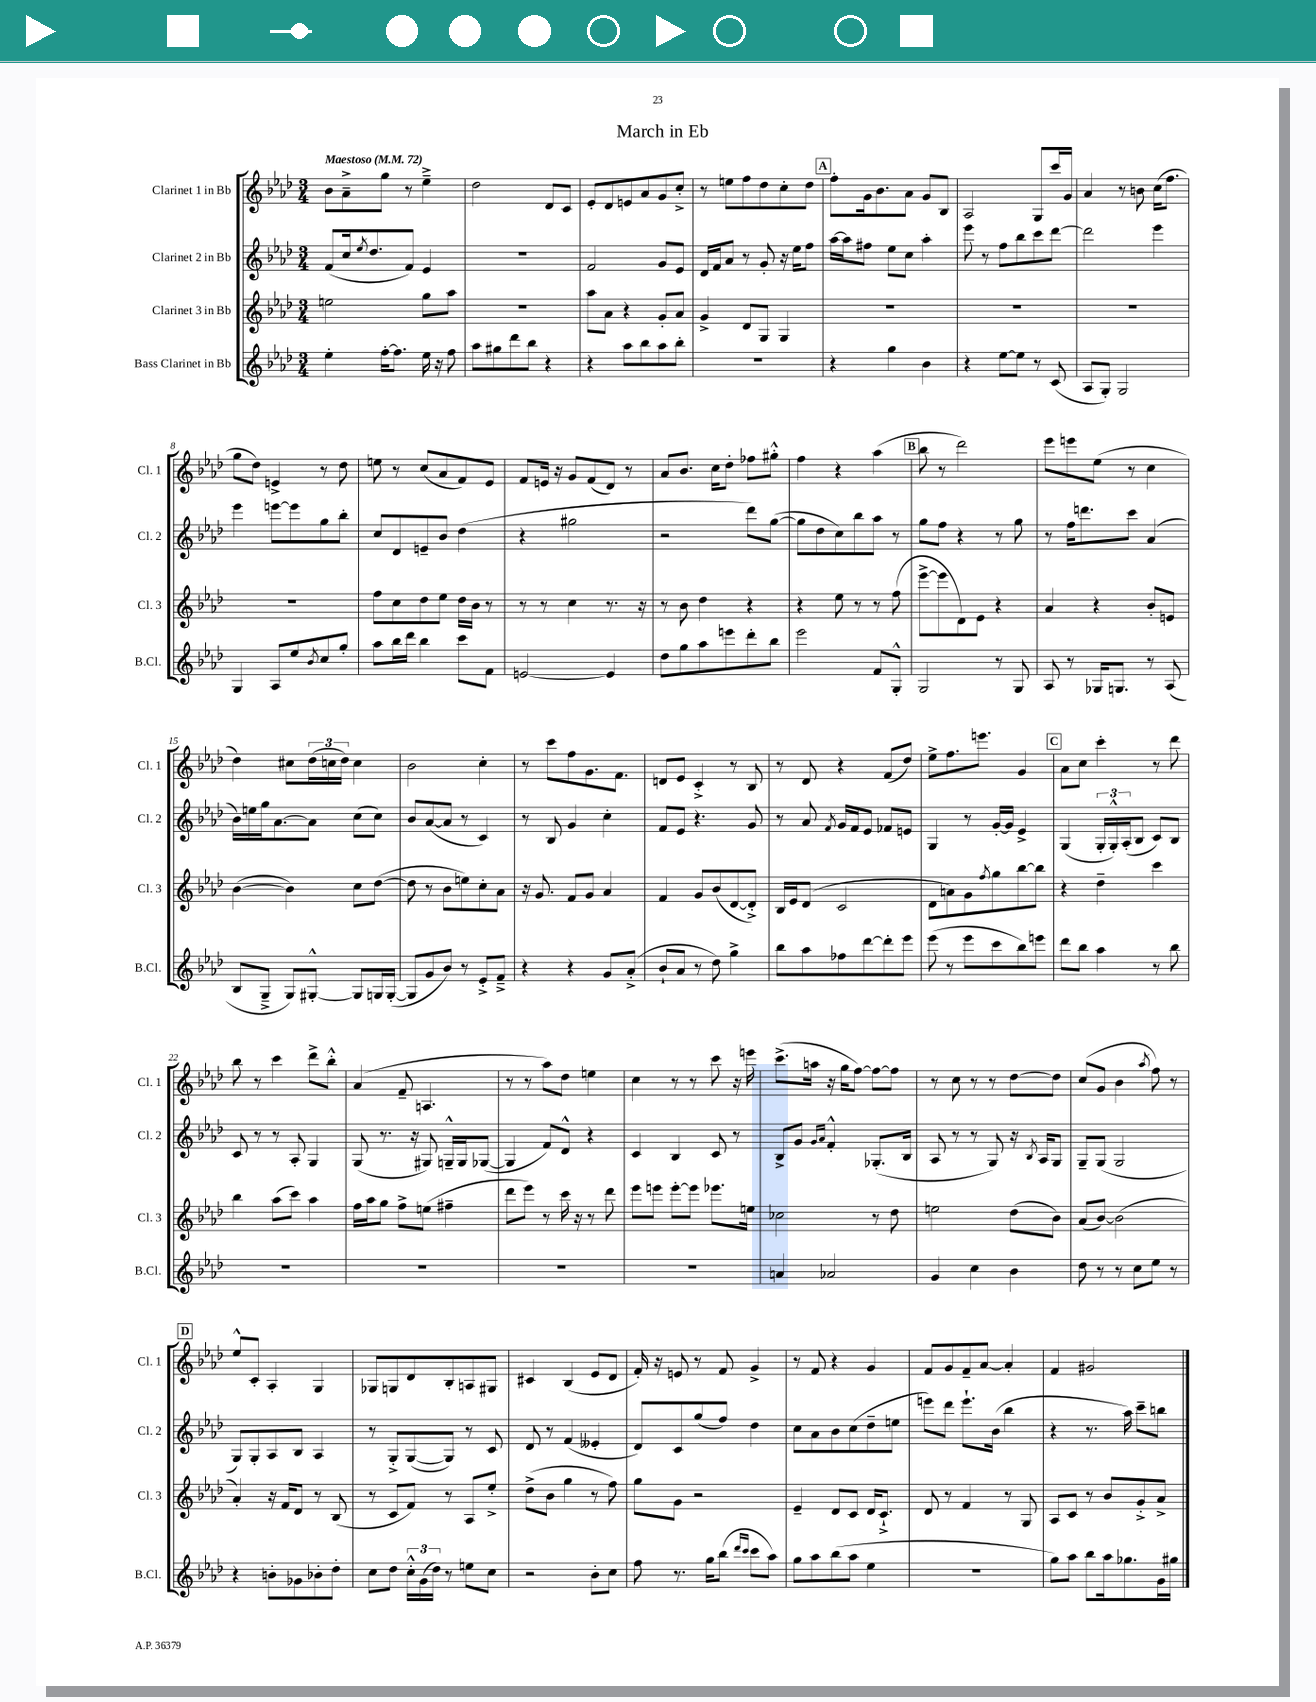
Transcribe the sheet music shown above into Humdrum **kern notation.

**kern	**kern	**kern	**kern
*part4	*part3	*part2	*part1
*staff4	*staff3	*staff2	*staff1
*I"Bass Clarinet in Bb	*I"Clarinet 3 in Bb	*I"Clarinet 2 in Bb	*I"Clarinet 1 in Bb
*I'B.Cl.	*I'Cl. 3	*I'Cl. 2	*I'Cl. 1
*clefG2	*clefG2	*clefG2	*clefG2
*k[b-e-a-d-]	*k[b-e-a-d-]	*k[b-e-a-d-]	*k[b-e-a-d-]
*M3/4	*M3/4	*M3/4	*M3/4
*MM72	*MM72	*MM72	*MM72
=1	=1	=1	=1
!	!	!	!LO:TX:a:B:t=Maestoso
4ee-'\	2een\	(8f/L	8b-\L
.	.	16cc/k	8a-~^\
.	.	8qee-/	.
.	.	8.dd-/	.
[16ff'\KL	.	.	8gg\J
8.ff\J]	.	.	.
.	.	8f/J)	8r
16ee-\	8gg\L	4e-/	4ee-~^\
16r	.	.	.
8ff\	8aa-\J	.	.
=2	=2	=2	=2
8aa-\L	2.r	2.r	2dd-\
8gg#X\	.	.	.
8ddd-\	.	.	.
8bb-\J	.	.	.
4r	.	.	8d-/L
.	.	.	8c/J
=3	=3	=3	=3
4r	8aa-\L	2f/	8e-'/L
.	8a-\J	.	8d-/
8aa-\L	4r	.	8en/
8bb-\	.	.	8a-/
8aa-\	8g'/L	8g/L	8g/
8bb-'\J	8a-/J	8e-/J	8cc'^/J
=4	=4	=4	=4
2.r	4g^/	16d-/LL	8r
.	.	16f/J	.
.	.	8a-/J	8een\L
.	8d-/L	8r	8ff\
.	8G/J	8g'/	8dd-\
.	4G/	16r	8cc'\
.	.	16ee-\KL	.
.	.	8ff\J	8dd-\J
!!LO:REH:place=s1:t=A
=5	=5	=5	=5
4r	2.r	[16aa-\LL	8ff'\L
.	.	16aa-\J]	.
.	.	8ff#X\J	16g\k
.	.	.	8.b-\
4gg\	.	8ee-\L	.
.	.	8cc\J	8a-\J
4b-\	.	4aa-'\	8g/L
.	.	.	8B-/J
=6	=6	=6	=6
4r	2.r	8eee-\	2A-/
.	.	8r	.
[8ee-\L	.	8ff\L	.
8ee-\J]	.	8bb-\	.
8r	.	8ccc\	8G/L
(8c/	.	[8ddd-\J	16ccc/L
.	.	.	16g/JJ
=7	=7	=7	=7
8A-/L	2.r	2ddd-\]	4a-/
8G'/J)	.	.	.
2G/	.	.	8r
.	.	.	8bn\
.	.	4eee-\	(16cc\KL
.	.	.	8.ff\J
!!LO:LB:g=z
=8	=8	=8	=8
4G/	2.r	4eee-\	8gg\L
.	.	.	8dd-\J)
8A-/L	.	[8eeen\L	4en^/
8ee-/	.	8eee\]	.
8qb-/	.	.	.
8cc/	.	8gg\	8r
8gg'/J	.	8bb-'\J	8dd-\
=9	=9	=9	=9
8aa-\L	8ff\L	8cc/L	8een\
16bb-\L	8cc\	8d-/	8r
16ddd-\JJ	.	.	.
4bb-\	8dd-\	8en~/	(8cc/L
.	8ee-\J	8b-/J	8a-/
8ccc\L	16dd-\LL	(4dd-\	8f/)
.	16b-\JJ	.	.
8f\J	8r	.	8e-/J
=10	=10	=10	=10
[2en/	8r	4r	8f/L
.	8r	.	16en/Jk
.	.	.	16r
.	4cc\	2gg#X\	8g/L
.	.	.	(8f/
4e/]	8.r	.	8d-/J)
.	.	.	8r
.	16r	.	.
=11	=11	=11	=11
8dd-\L	8r	2r	8a-/L
8gg\	8b-\	.	8.b-/J
8aa-\	4dd-\	.	.
.	.	.	16cc\KL
8eeen\	.	.	8dd-'\J
8ddd-'\	4r	8ddd-\L)	8ff-X\L
8bb-\J	.	([8gg\J	8gg#X'^^\J
=12	=12	=12	=12
2eee-\	4r	8gg\L]	4ff\
.	.	8dd-\	.
.	8ee-\	8cc\)	4r
.	8r	8bb-\	.
8f/L	8r	8aa-\J	(4aa-\
8G'^^/J	(8ff\	8r	.
!!LO:REH:place=s1:t=B
=13	=13	=13	=13
2G/	[8eee-^\L	8gg\L	8bb-\
.	8eee-\]	8ff\J	8r
.	8d-\)	4r	2ddd-\)
.	8e-\J	.	.
8r	4r	8r	.
8G/	.	8gg\	.
=14	=14	=14	=14
8A-/	4a-/	8r	8eee-\L
8r	.	16ff\KL	8eeen\
.	.	8.dddn\	.
16G-X/KL	4r	.	(8ee-\J
8.Gn/J	.	.	.
.	.	8ccc\J	8r
8r	8b-'/L	(4a-/	4cc\
(8A-/	8en/J	.	.
!!LO:LB:g=z
=15	=15	=15	=15
8B-/L	([4b-\	16b-\LL)	4dd-\)
.	.	16een\	.
8G~^/J	.	16gg\J	.
.	.	[8.a-\	.
8G/L)	4b-\])	.	8cc#X\L
[8G#X'^^/J	.	8a-\J]	(24dd-\L
.	.	.	24ccn\
.	.	.	24dd-\JJ)
8G#/L]	8cc\L	(8cc\L	4cc\
16Gn/L	([8dd-\J	8cc\J)	.
([16G'/JJ	.	.	.
=16	=16	=16	=16
8G/L]	8dd-\]	8b-/L	2b-\
8g/	8r	([8a-/	.
8b-/J)	8b-\L	8a-/J]	.
8r	8een\)	8r	.
8e-'^/L	8cc'\	4c/)	4cc'\
8f~^/J	8a-\J	.	.
=17	=17	=17	=17
4r	16r	8r	8r
.	8.g/	.	.
.	.	8B-/	8ccc\L
4r	8f/L	4g/	8ff\
.	8g/J	.	8.g\
8g/L	4a-/	4cc'\	.
.	.	.	8.f\J
(8a-'^/J	.	.	.
=18	=18	=18	=18
8b-`/L	4f/	8f/L	8dn/L
8a-/J	.	8e-/J	8e-/J
8r	8g/L	4.r	4c'^/
8dd-\)	(8b-/	.	.
4gg^\	[8d-/	.	8r
.	8d-'^/J])	8g/	8B-/
=19	=19	=19	=19
8bb-\L	16B-/LL	8r	8r
.	16e-/J	.	.
8aa-\	(8d-/J	8a-/	8d-/
.	.	8qf/	.
8ff-X\	2c/	16g/LL	4r
.	.	16f/J	.
[8ddd-\	.	8e-/J	.
8ddd-'\]	.	8f-X/L	(8f/L
8eee-\J	.	8en/J	8dd-/J)
=20	=20	=20	=20
(8eee-\	8d-\L	4G/	8ee-^\L
8r	8an\)	.	8.ff\
8eee-\L	8g\	8r	.
.	.	.	8.eeen\J
.	8qff/	.	.
8ccc\	8gg\	[16g'/LL	.
.	.	16g/JJ]	.
8bb-\)	[8bb-\	4e-^/	4g/
8eeen\J	8bb-\J]	.	.
!!LO:REH:place=s1:t=C
=21	=21	=21	=21
8ddd-\L	4r	(4G/	8a-\L
8bb-\J	.	.	8cc\J
4aa-\	4dd-~\	24G'/LL	4ccc'\
.	.	24G'^^/)	.
.	.	(24A-'/J	.
.	.	8B-/J	.
8r	4ccc\	8c/L)	8r
8bb-\	.	8B-/J	8ddd-\
!!LO:LB:g=z
=22	=22	=22	=22
2.r	4bb-\	8c/	8bb-\
.	.	8r	8r
.	(8aa-\L	8r	4ccc\
.	8ccc\J)	8A-'/	.
.	4aa-\	4G/	8ddd-^\L
.	.	.	8bb-'^^\J
=23	=23	=23	=23
2.r	16ff\LL	(8G/	(4a-/
.	16aa-\J	.	.
.	8gg\J	8.r	.
.	8ff^\L	.	8f~/
.	.	16r	.
.	(8een\J	8G#X/)	4.An/
.	4ff#X~\	16Gn~^^/LL	.
.	.	16G/J	.
.	.	([8G-X/J	.
=24	=24	=24	=24
2.r	8ddd-\L	4G-/]	8r
.	8eee-\J)	.	8r
.	8r	8f/L)	8aa-\L)
.	16ccc\	8d-^^/J	8dd-\J
.	16r	.	.
.	8r	4r	4een\
.	8ddd-\	.	.
=25	=25	=25	=25
2.r	8eee-\L	4c/	4cc\
.	8eeen\J	.	.
.	[8eee'\L	4B-/	8r
.	8eee\J]	.	8r
.	8.eee-X\L	8c/	8ccc\
.	.	8r	16r
.	16een\Jk	.	16eeen\
=26	=26	=26	=26
4an/	2cc-X\	8B-^/L	(8.ccc^\L
.	.	8g/J	.
.	.	.	16aan\Jk
.	.	16qqg/LL	.
.	.	16qqa-/JJ	.
2a-X/	.	4f'^^/	16r
.	.	.	16gg\KL
.	.	.	[8ff\J)
.	8r	(8.G-X'/L	8ff\L_
.	8dd-\	.	8ff\J]
.	.	16B-/Jk	.
=27	=27	=27	=27
4g/	2een\	8A-/	8r
.	.	8r	8cc\
4cc\	.	8r	8r
.	.	8G/)	8r
4b-\	(8dd-\L	16r	[8dd-\L
.	.	8qB-/	.
.	.	16A-/KL	.
.	8b-\J)	8G/J	8dd-\J]
=28	=28	=28	=28
8dd-\	(8a-/L	8G~/L	(8cc/L
8r	[8b-/J)	(8G/J	8g/J
8r	(2b-\]	2G/	4b-\
8cc\L	.	.	.
.	.	.	8qaa-/
8ee-\J	.	.	8ff\)
8r	.	.	8r
!!LO:LB:g=z
!!LO:REH:place=s1:t=D
=29	=29	=29	=29
4r	4a-'/)	8G/L)	8ee-^^/L
.	.	8G'/	8c'/J
8bn'\L	16r	8A-/	4A-'/
.	16f/KL	.	.
8g-X\	8d-/J	8B-/J	.
8b-X'\	8r	4A-/	4G/
8dd-'\J	(8B-/	.	.
=30	=30	=30	=30
8cc\L	8r	8r	8G-X/L
8dd-\J	8c/L	8G'^/L	8Gn/
24cc'^^\LL	8f/J)	([8G/	8d-/
(24g\	.	.	.
24dd-\JJ)	.	.	.
8r	8r	8G/J])	8B-'/
8een\L	8A-/L	8r	8An/
8cc\J	8ee-'^/J	8c/	8G#X/J
=31	=31	=31	=31
2r	(8dd-^\L	8d-/	4c#X/
.	8b-\J	8r	.
.	4gg\	(4f/	(4B-/
8b-'\L	8r	4e--X'/	8e-/L
8cc\J	8ff\)	.	8d-/J
=32	=32	=32	=32
8ff\	8gg\L	8d-/L)	16f'/)
.	.	.	16r
8.r	8g\J	8c/	8en/
.	2r	(8gg/	8r
16gg\KL	.	.	.
(8bb-\J	.	8ff/J)	8f/
16qqddd-/LL	.	.	.
16qqccc/JJ	.	.	.
8ccc\L	.	4dd-\	4g^/
8aa-\J)	.	.	.
=33	=33	=33	=33
8gg\L	4e-~/	8cc\L	8r
8aa-\	.	8a-\	8f/
(8bb-\	8d-/L	8b-\	4r
8aa-\J	8c/J	(8cc\	.
4ee-\	16d-/KL	8dd-~\	4g/
.	8.c`^/J	.	.
.	.	8een\J	.
=34	=34	=34	=34
2.r	8d-/	8eeen\L)	8f/L
.	8r	8ddd-\J	8g/
.	4f/	8.eee`\L	8f~/
.	.	.	[8a-/J
.	.	(16b-\Jk	.
.	8r	4bb-\	4a-'/]
.	8G/	.	.
=35	=35	=35	=35
8gg\L)	8A-/L	4r	4f/
8aa-\J	8c/J	.	.
8bb-\L	8r	8.r	2g#X/
16aa-\k	8b-/L	.	.
8.gg-X\	.	16aa-\)	.
.	8g'^/	8ccc~\L	.
16g\L	8a-^/J	8bbn\J	.
16gg#X\JJ	.	.	.
==	==	==	==
*-	*-	*-	*-
